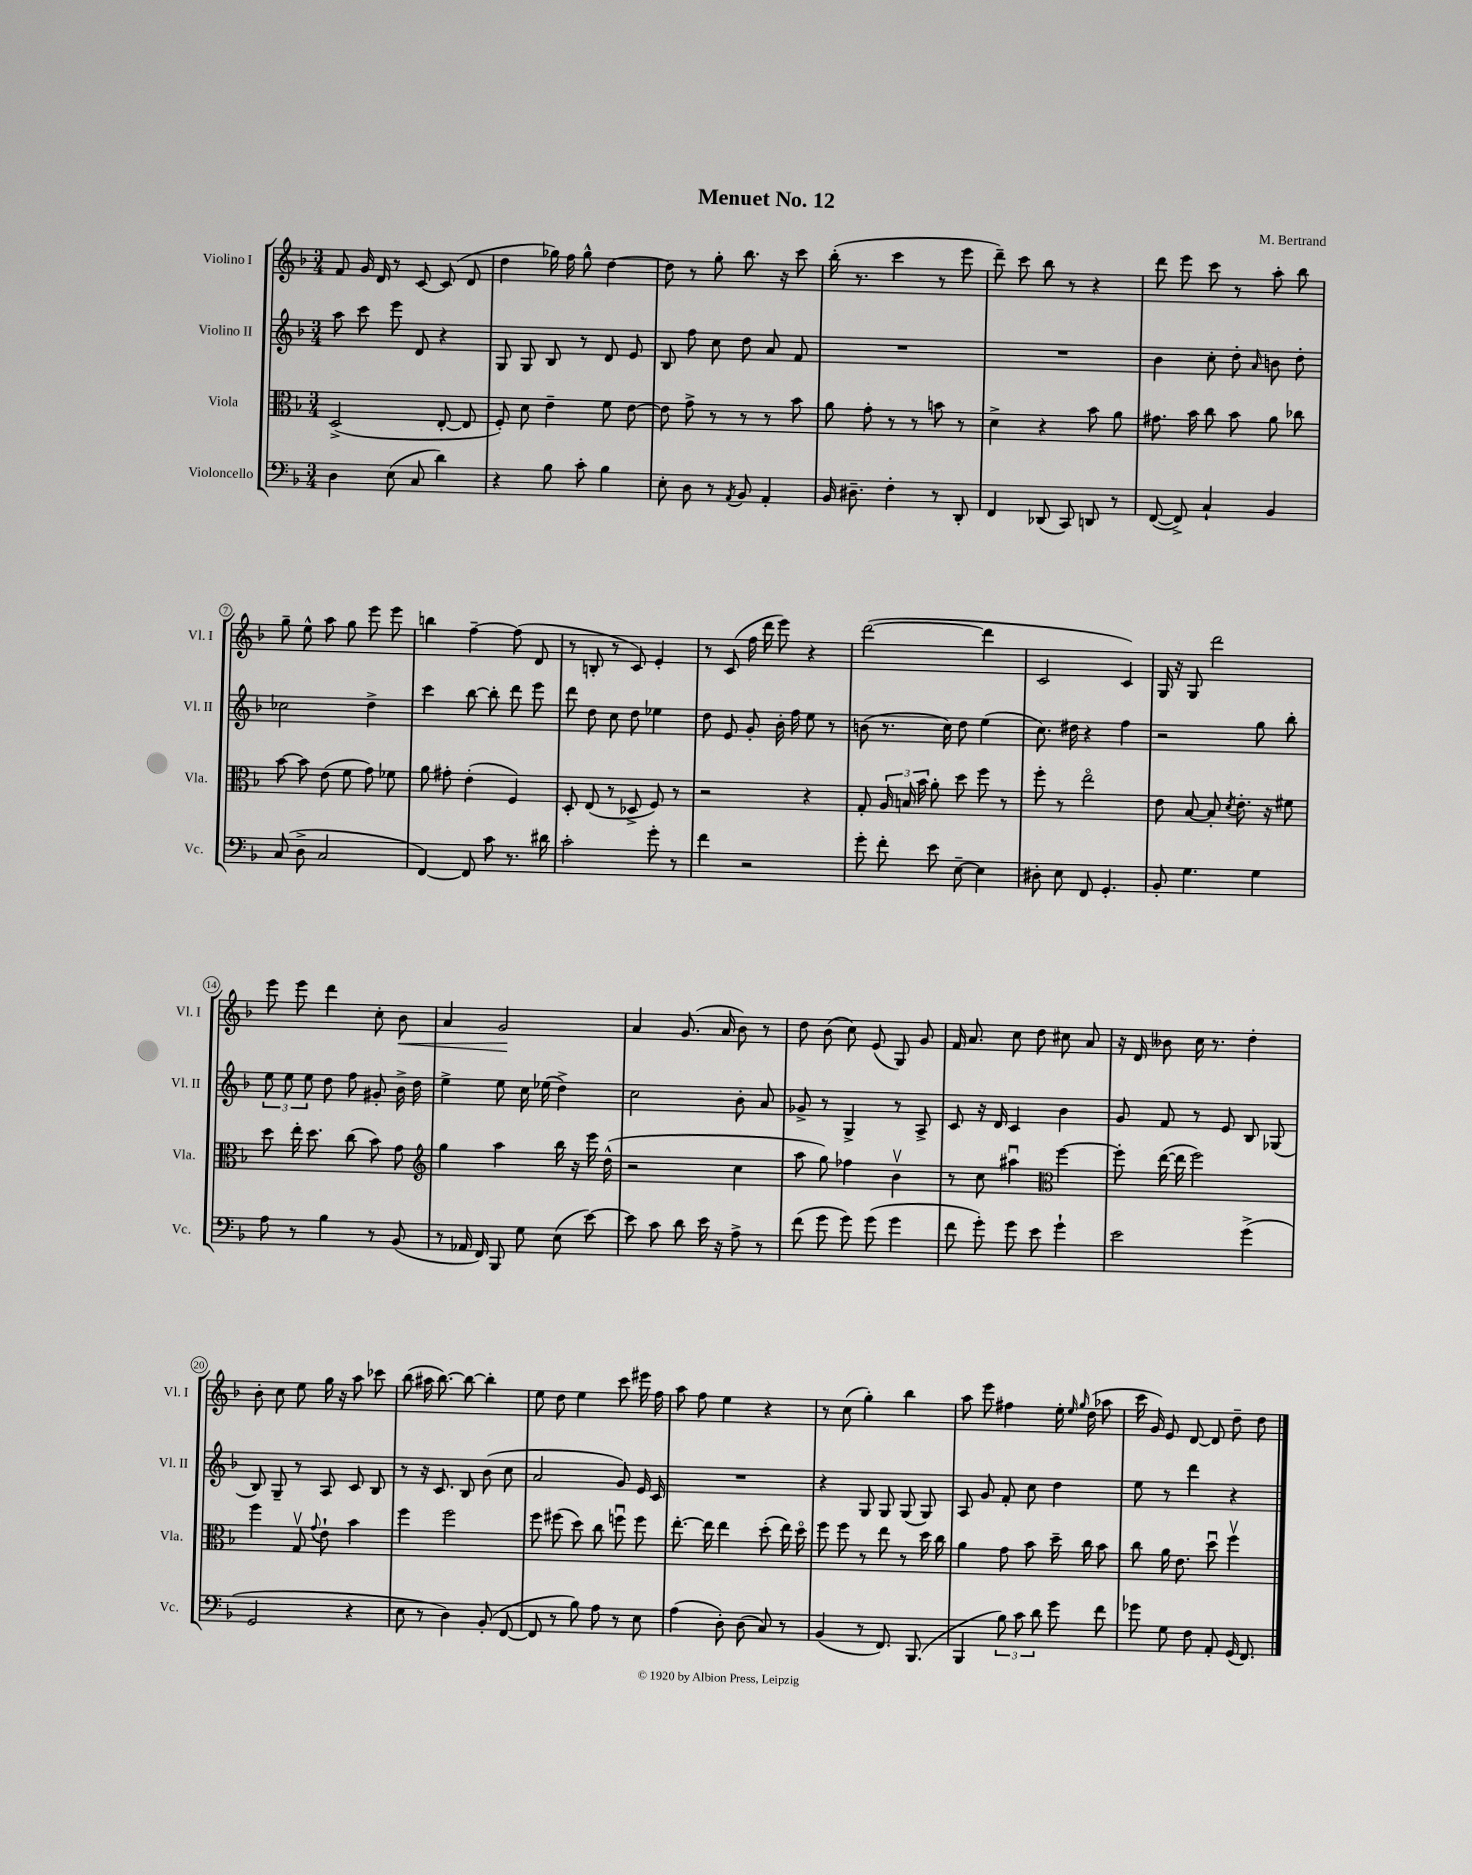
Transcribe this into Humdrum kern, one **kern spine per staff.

**kern	**kern	**kern	**kern
*staff4	*staff3	*staff2	*staff1
*clefF4	*clefC3	*clefG2	*clefG2
*k[b-]	*k[b-]	*k[b-]	*k[b-]
*M3/4	*M3/4	*M3/4	*M3/4
4D\	(2D^/	8aa\	8f/
.	.	8ccc\	16g/
.	.	.	16d/
(8E\	.	8eee\	8r
8C/	.	8d/	[8c/
4d\)	[8E'/	4r	(8c/]
.	8E/]	.	8d/
=	=	=	=
4r	8F'/)	8G/	4dd\
.	8d\	8G/	.
8B-\	4e~\	8B-/	16gg-\)
.	.	.	16ff\
8c'\	.	8r	8gg-^^\
4B-\	8f\	8d/	[4dd\
.	[8e\	8e/	.
=	=	=	=
8E'\	8e\]	8B-/	8dd\]
8D\	8g^\	8ff\	8r
8r	8r	8cc\	8gg'\
8qAA/	.	.	.
8BB-/	8r	8dd\	8.bb-\
4AA'/	8r	8a/	.
.	.	.	16r
.	8b-\	8f/	8ccc\
=	=	=	=
16BB-/	8a\	2.r	(16bb-'\
8.D#~\	.	.	8.r
.	8g'\	.	.
4F'\	8r	.	4ccc\
.	8r	.	.
8r	8b\	.	8r
8DD'/	8r	.	8eee\
=	=	=	=
4FF/	4d^\	2.r	8ddd~\)
.	.	.	8ccc\
(8DD-/	4r	.	8bb-\
8CC/)	.	.	8r
8DD/	8b-\	.	4r
8r	8a\	.	.
=	=	=	=
([8FF/	8.g#\	4b-\	8ddd\
8FF^/])	.	.	8eee\
.	16b-\	.	.
4C`/	8cc\	8cc'\	8ccc\
.	8b-\	8dd'\	8r
.	.	16qqa/	.
4BB-/	8a\	8b\	8aa'\
.	8cc-\	8dd'\	8bb-\
=	=	=	=
(8C/	[8b-\	2cc-\	8gg~\
8D^\	8b-\]	.	8ee^^\
2C/	(8e\	.	8aa\
.	8f\	.	8gg\
.	8g\)	4dd^\	8eee\
.	8f-\	.	8eee\
=	=	=	=
[4FF/)	8a\	4ccc\	4bb\
.	8g#'\	.	.
8FF/]	(4e'\	[8bb-\	[4ff~\
8c\	.	8bb-'\]	.
8.r	4F/)	8ddd\	(8ff\]
.	.	8eee\	8d/
16d#\	.	.	.
=	=	=	=
2c'\	8D'/	8ddd\	8r
.	(8E/	8dd\	8B'/
.	8r	8cc\	8r
.	8D-^/	8dd\	8c/)
8g'\	8F/)	4ee-\	4e'/
8r	8r	.	.
=	=	=	=
4f\	2r	8dd\	8r
.	.	8e/	(8c/
2r	.	8g'/	16ff\
.	.	.	16ddd\
.	.	16b-'\	8eee\)
.	.	16ff\	.
.	4r	8ee\	4r
.	.	8r	.
=	=	=	=
8g'\	8G'/	(8b\	([2ddd\
8f'\	24A/	8.r	.
.	24B/	.	.
.	24b-\	.	.
8e\	8a'\	.	.
.	.	16cc\)	.
[8E~\	8dd\	8dd\	.
4E\]	8ff\	(4ee\	4ddd\]
.	8r	.	.
=	=	=	=
8D#'\	8ff'\	8.cc\)	2c/
8E\	8r	.	.
.	.	16dd#\	.
8FF/	2eeo\	4r	.
4.GG'/	.	.	.
.	.	4ff\	4c/)
=	=	=	=
8BB-'/	8e\	2r	16G/
.	.	.	16r
4.G\	[8B-/	.	8G/
.	8B-'/]	.	2ddd\
.	8qd/	.	.
.	8.e'\	.	.
4G\	.	8gg\	.
.	16r	.	.
.	8f#\	8bb-'\	.
=	=	=	=
8A\	8dd\	12ee\	8eee\
.	.	12ee\	.
8r	16ee'\	.	8eee\
.	.	12ee\	.
.	8.dd\	.	.
4B-\	.	8dd\	4ddd\
.	(8cc\	8ff\	.
8r	8b-\)	8g#'/	8cc'\
(8BB-/	8g\	16b-^\	8b-\
.	.	16dd\	.
=	=	=	=
*	*clefG2	*	*
8r	4gg\	4ee^\	4a/
16AA-/	.	.	.
16FF/)	.	.	.
8BBB-/	4aa\	8ee\	2g/
8G\	.	16cc\	.
.	.	(16ee-\	.
(8E\	16bb-\	4dd^\)	.
.	16r	.	.
[8e\)	16eee\	.	.
.	(16dd^^\	.	.
=	=	=	=
8e\]	2r	2cc\	4a/
8c\	.	.	.
8d\	.	.	(8.g/
16e\	.	.	.
16r	.	.	16a/
8A^\	4cc\	8b-'\	8b-\)
8r	.	8a/	8r
=	=	=	=
(8f\	8aa\	8g-^/	8dd\
8g\	8gg\)	8r	(8b-\
8g\)	4ff-\	4G^/	8cc\)
(8g\	.	.	(8e/
4g\	4b-v\	8r	8G/)
.	.	8A^/	8g/
=	=	=	=
8f\	8r	8c/	16f/
.	.	.	8.a/
8g'\)	8cc\	16r	.
.	.	16d/	.
8g\	4aa#u\	4c/	8cc\
8e\	.	.	8dd\
*	*clefC3	*	*
4g`\	[4ff\	4b-\	8cc#\
.	.	.	8a/
=	=	=	=
2e\	8ff'\]	8g/	16r
.	.	.	16d/
.	([16ee\	8f/	8b--\
.	16ee\]	.	.
.	2ff\)	8r	16cc\
.	.	.	8.r
.	.	8e/	.
(4g^\	.	8B-/	4dd'\
.	.	(8G-/	.
=	=	=	=
2GG/	4ff\	8B-/)	8b-'\
.	.	8G~/	8cc\
.	8Gv/	8r	8ee\
.	8qqg/	.	.
.	8e`\	8A/	16gg\
.	.	.	16r
4r	4b-\	8c/	8aa\
.	.	8B-/	8ccc-\
=	=	=	=
8E\	4ff\	8r	(8bb-\
8r	.	16r	16aa#\
.	.	8.c/	[8.bb-\)
4D\)	2ff\	.	.
.	.	8B-/	8bb-\_
(8BB-'/	.	(8b-\	4bb-'\]
[8FF/	.	8cc\	.
=	=	=	=
8FF/]	8ff\	2a/	8ee\
8r	(8ff#\	.	8dd\
8B-\)	8dd\)	.	4ee\
8A\	8cc\	.	.
8r	8ffu\	8g/)	8ccc\
8E\	8ff\	16e/	16eee#\
.	.	16c/	16ff\
=	=	=	=
(4A\	[8.ee'\	2.r	8aa\
.	.	.	8ff\
.	16ee\]	.	.
8D'\)	4ee\	.	4ee\
(8D\	.	.	.
8C/)	(8dd'\	.	4r
8r	16ee\)	.	.
.	16ddo\	.	.
=	=	=	=
(4BB-/	8ff\	4r	8r
.	8ff\	.	(8cc\
8r	8r	8G/	4gg'\)
8.FF/)	8ee\	8G/	.
.	8r	(8G/	4bb-\
(8.BBB-/	.	.	.
.	16dd\	8G/)	.
.	16cc\	.	.
=	=	=	=
4BBB-/	4a\	8A/	8aa\
.	.	8g/	8eee\
12B-\)	8g\	8f'/	4ff#\
12c\	.	.	.
.	8b-\	8cc\	.
12d\	.	.	.
8g\	16dd~\	4dd\	16ee'\
.	.	.	16qqee/
.	.	.	16qqgg/
.	16cc\	.	(16dd\
8f\	8b-\	.	8aa-\
=	=	=	=
8g-\	8cc\	8ee\	16ccc\
.	.	.	16g/)
8G\	16a\	8r	8e/
.	8.e\	.	.
8F\	.	4ddd\	[8d/
8AA'/	8ddu\	.	8d/]
(16GG/	4ffv\	4r	8dd~\
8.FF/)	.	.	.
.	.	.	8dd\
==	==	==	==
*-	*-	*-	*-
